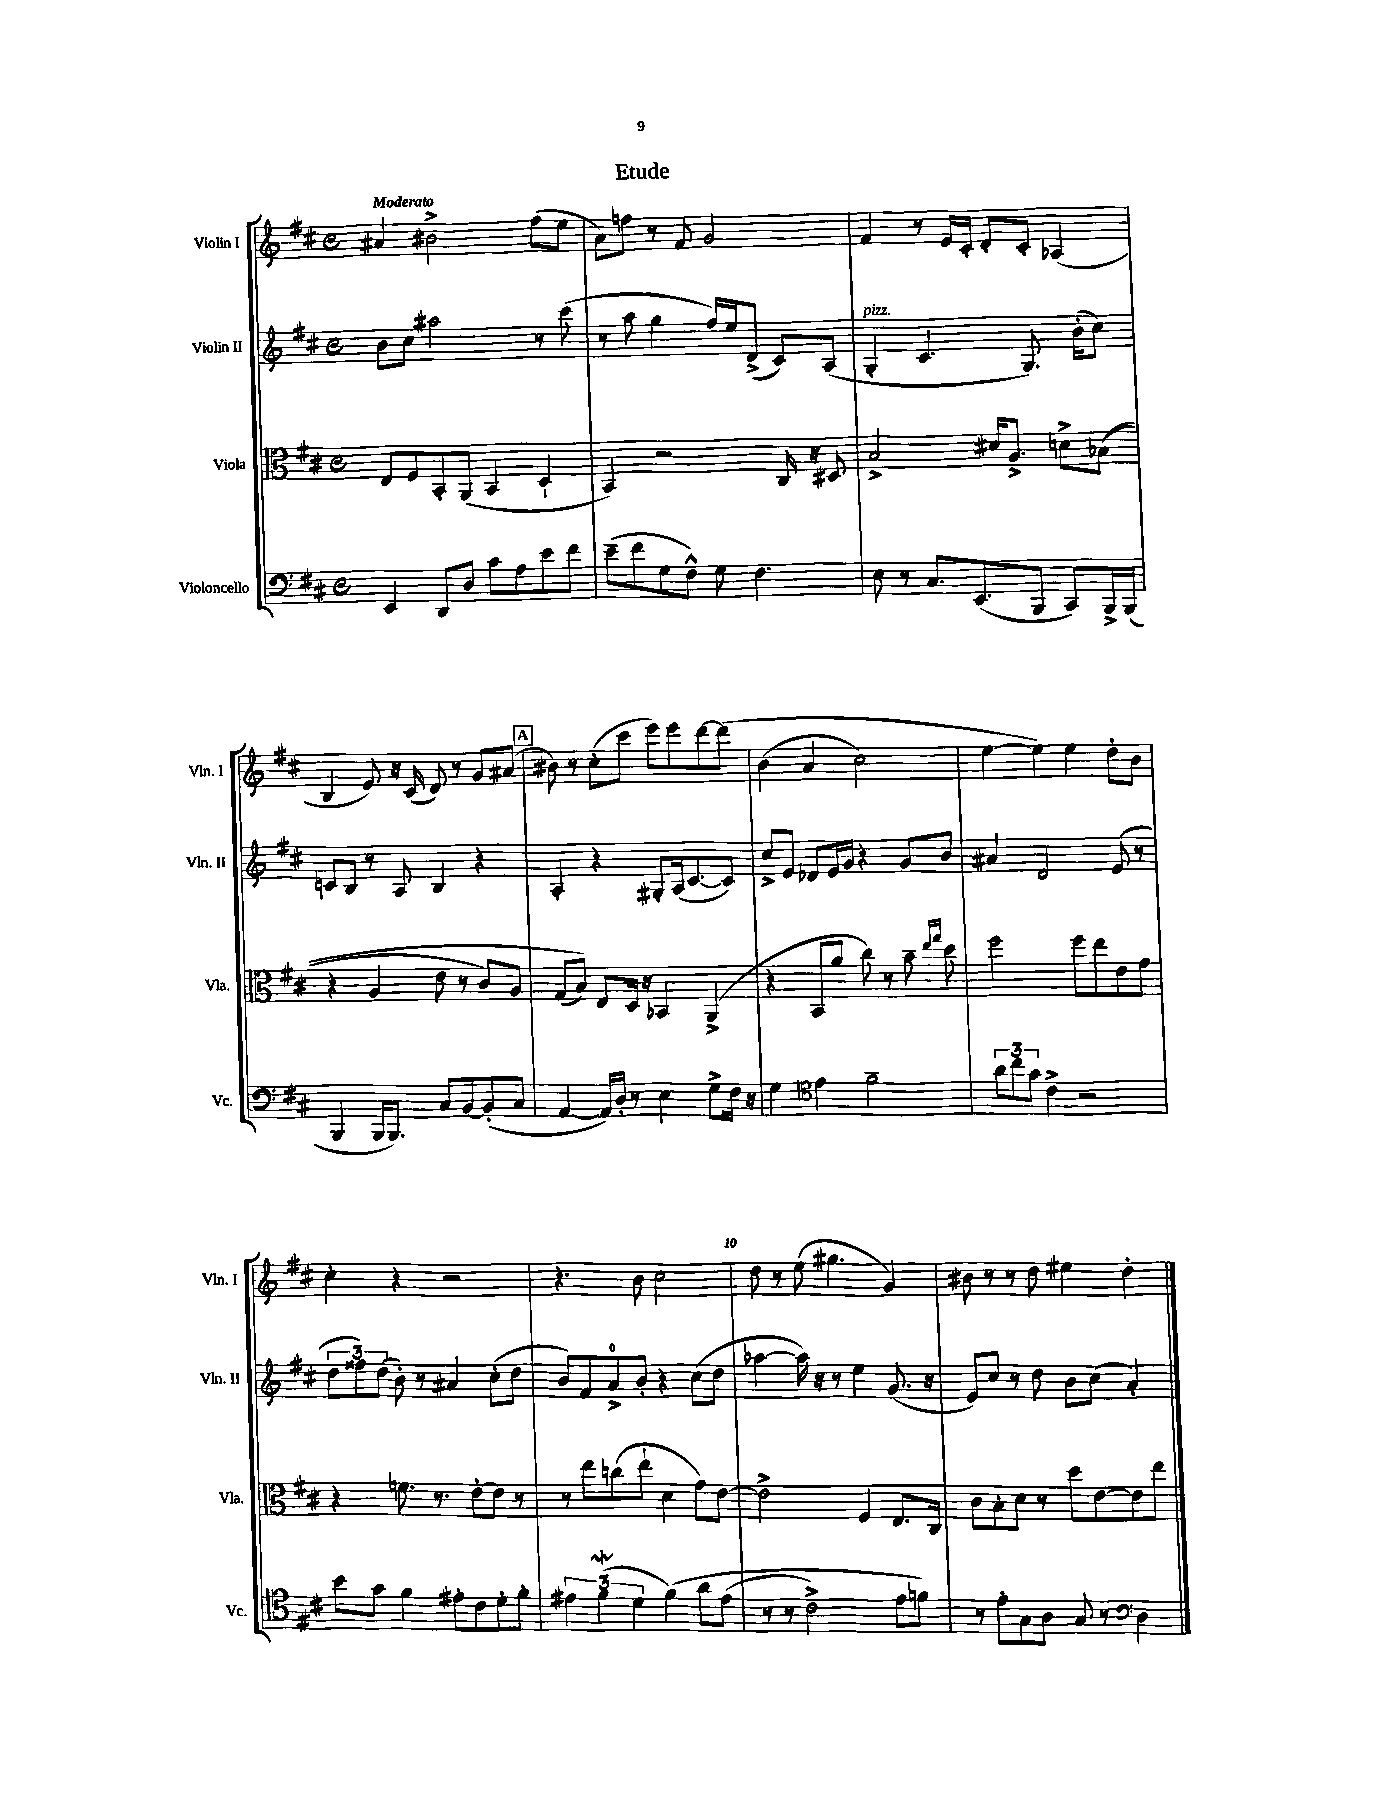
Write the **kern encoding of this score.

**kern	**kern	**kern	**kern
*part4	*part3	*part2	*part1
*staff4	*staff3	*staff2	*staff1
*I"Violoncello	*I"Viola	*I"Violin II	*I"Violin I
*I'Vc.	*I'Vla.	*I'Vln. II	*I'Vln. I
*clefF4	*clefC3	*clefG2	*clefG2
*k[f#c#]	*k[f#c#]	*k[f#c#]	*k[f#c#]
*M4/4	*M4/4	*M4/4	*M4/4
*met(c)	*met(c)	*met(c)	*met(c)
=1	=1	=1	=1
!	!	!	!LO:TX:a:B:t=Moderato
4EE/	8E/L	8b\L	4a#X/
.	8F#/	8cc#\J	.
8DD/L	8BB'/	2aa#X\	2b#X^\
8D/J	(8AA/J	.	.
8c#\L	4BB/	.	.
8A\	.	.	.
8e\	4D`/	8r	(8ff#\L
8f#\J	.	(8ccc#\	8ee\J
=2	=2	=2	=2
(8e~\L	4BB/)	8r	8a\L)
8f#\	.	8aa\	8ffn\J
8G\	2r	4gg\	8r
8F#^^\J)	.	.	8f#/
8G\	.	16ff#/LL)	2g/
.	.	16ee/J	.
4.F#\	.	(8d^/J	.
.	16C#/	8c#/L)	.
.	16r	.	.
.	8D#X/	(8A/J	.
=3	=3	=3	=3
!	!	!LO:TX:a:i:t=pizz.	!
8E\	2B^/	4G'/	4f#/
8r	.	.	.
8.C#/L	.	4.c#/	8r
.	.	.	16e/LL
(8.EE/	.	.	16c#'/JJ
.	16d#X/KL	.	8d'/L
.	8.A^/J	.	.
8BBB/J	.	8.G/)	8c#'/J
8CC#/L)	8dn^\L	.	(4A-X/
.	.	(16b'\KL	.
16BBB^/L	((8B-X\J	8cc#\J)	.
(16BBB/JJ	.	.	.
!!LO:LB:g=z
=4	=4	=4	=4
4BBB/	4r	8cn/L	4B/
.	.	8B/J	.
16BBB/KL	4A/	8r	8e/)
8.BBB/J)	.	.	.
.	.	8A/	16r
.	.	.	(16c#/
8C#/L	8e\	4B/	8d/)
[8BB/	8r	.	8r
(8BB'/]	8c#/L)	4r	8g/L
8C#/J	8A/J	.	(8a#X/J
!!LO:REH:place=s1:t=A
=5	=5	=5	=5
[4AA/	(8G/L	4A'/	8b#X\)
.	8B/J))	.	8r
16AA/LL])	8E/L	4r	(8cc#'\L
16D'/JJ	.	.	.
8r	16D/Jk	.	8ccc#\J
.	16r	.	.
4E\	4BB-X/	8G#X'/L	8eee\L)
.	.	(16A/k	8eee\
.	.	[8.c#/	.
8G^\L	(4AA^/	.	[8ddd\
16F#\Jk	.	8c#/J])	(8ddd\J]
16r	.	.	.
=6	=6	=6	=6
4G\	4r	8cc#^/L	(4b\
.	.	8e/J	.
*clefC4	*	*	*
4e\	8BB/L	8d-X/L	4a/
.	8a/J	16e/L	.
.	.	16g/JJ	.
2f#~\	8cc#\)	4r	2cc#\)
.	8r	.	.
.	8b~\	8g/L	.
.	16qqee/LL	.	.
.	16qqgg/JJ	.	.
.	8dd\	8b/J	.
=7	=7	=7	=7
12a\L	2ff#\	4a#X/	[4ee\
12cc#\	.	.	.
12g\J	.	.	.
4c#^\	.	2d/	4ee\])
2r	8ff#\L	.	4ee\
.	8ee\	.	.
.	8e\	(8e/	8dd'\L
.	8g\J	8r	8b\J
!!LO:LB:g=z
=8	=8	=8	=8
8b\L	4r	12dd\L	4cc#'\
.	.	12ff##X\)	.
8g\J	.	.	.
.	.	(12dd\J	.
4f#\	8.fn\	8b'\)	4r
.	.	8r	.
.	8.r	.	.
8e#X'\L	.	4a#X/	2r
8c#\	[8e'\L	.	.
8d'\	8e\J]	(8cc#'\L	.
8f#'\J	8r	8dd\J	.
=9	=9	=9	=9
6e#X\	8r	8b/L)	4.r
.	8ee\L	8f#/	.
(6f#W\	.	.	.
.	(8ccn\	8a^/	.
6d\	.	.	.
.	8ee`\J	8b'/J	8b\
(4f#\)	4d\	4r	2cc#\
8a\L	8g\L)	(8cc#\L	.
(8e#\J	[8e\J	8dd\J	.
=10	=10	=10	=10
8r	2e^\]	[4aa-X\	8dd\
8r	.	.	8r
2c#^\)	.	16aa-\])	(8ee\
.	.	16r	.
.	.	8r	4.gg#X\
.	4F#/	4ee\	.
8e\L	8.E/L	(8.g/	4g/)
8fn\J)	.	.	.
.	16C#/Jk	16r	.
=11	=11	=11	=11
8r	8c#\L	8e/L)	8b#X\
8e'\L	8B'\	8cc#/J	8r
8G\	8d\J	8r	8r
8A\J	8r	8dd\	8dd\
8G/	8dd\L	8b\L	4ee#X\
8r	[8e\	(8cc#\J	.
*clefF4	*	*	*
4D\	8e\]	4a'/)	4dd'\
.	8ee\J	.	.
==	==	==	==
*-	*-	*-	*-
